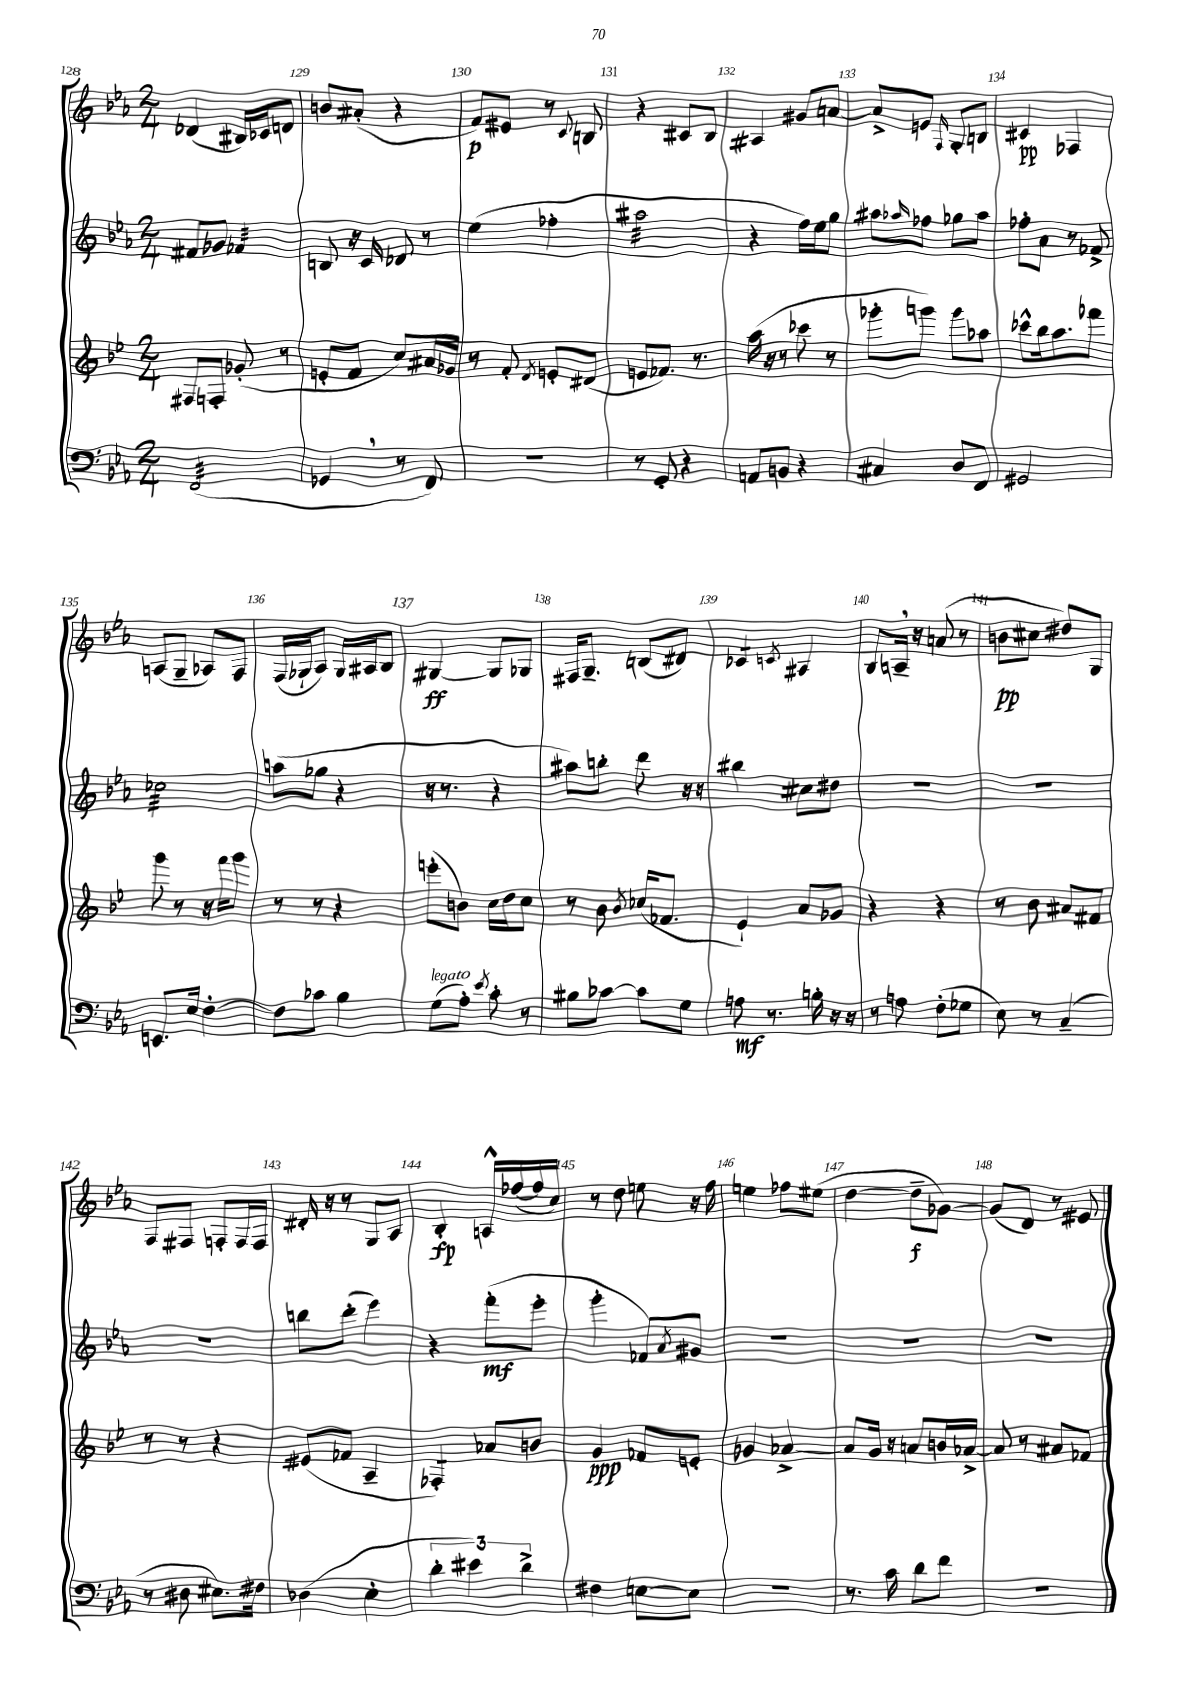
<<
\new StaffGroup <<
\new Staff = "s0" {
    \clef treble \key ees \major \numericTimeSignature \time 2/4
    des'4( bis16) ces'16 d'8 |
    b'8 ais'8-.( r4 |
    f'8\p) eis'8 r8 \appoggiatura { c'8 } b8 |
    r4 cis'8 bes8 |
    ais4 gis'8 a'8~ |
    a'8-> e'8 \grace { f16 } g8-. b8 |
    cis'4\pp fes4 |
    a8( g8-- aes8) f8 |
    f16( ges16-! aes8) ges16 ais16 bes8 |
    gis4~\ff gis8 ges8 |
    fis16 g8.-- b8( dis'8) |
    ces'4:8 \acciaccatura { c'8 } ais4 |
    bes8 a16-- \breathe r16 a'8( r8 |
    b'8\pp cis''8 dis''8) g8 |
    f8 fis8 f8-. f16 f16 |
    dis'16-. r16 r8 g8 aes8 |
    bes4-.\fp a16-^ fes''16~( fes''16 c''16) |
    r8 d''8 e''8 r16 f''16 |
    e''4 fes''8 eis''8( |
    d''4~ d''8--\f ges'8~) |
    ges'8( d'8) r8 eis'8 \bar "|." |
}
\new Staff = "s1" {
    \clef treble \key ees \major \numericTimeSignature \time 2/4
    fis'8 ges'8 fes'4:32 |
    b8 r16 c'16 des'8 r8 |
    ees''4( fes''4-. |
    ais''2:32 |
    r4 f''16) ees''16 g''8 |
    ais''8 \grace { aes''16 } fes''8 ges''8 aes''8 |
    fes''8-. aes'8 r8 fes'8-> |
    ces''2:32 |
    a''8( ges''8 r4 |
    r16 r8. r4 |
    ais''8) b''8-. d'''8 r16 r16 |
    bis''4 cis''8 dis''8 |
    R2 |
    R2 |
    R2 |
    b''8 d'''8-.( ees'''4) |
    r4 f'''8-.\mf( ees'''8-. |
    g'''4-. fes'8) \acciaccatura { aes'8 } gis'8 |
    R2 |
    R2 |
    R2 \bar "|." |
}
\new Staff = "s2" {
    \clef treble \key bes \major \numericTimeSignature \time 2/4
    fis8 f8-. ges'8-.( r8 |
    e'8-. f'8 c''8) ais'16 ges'16 |
    r8 f'8-. \acciaccatura { d'8 } e'8-. dis'8( |
    e'8 fes'8.) r8. |
    a''16( r16 r8 ces'''8 r8 |
    ges'''8-. g'''8) g'''8 aes''8 |
    ces'''8-^ bes''16 a''8. fes'''8 |
    g'''8 r8 r16 f'''16 g'''8 |
    r8 r8 r4 |
    e'''8-.( b'8) c''16 d''16 c''8 |
    r8 bes'8 \acciaccatura { bes'8 } ces''16( fes'8. |
    ees'4-!) a'8 ges'8 |
    r4 r4 |
    r8 bes'8 ais'8 fis'8 |
    r8 r8 r4 |
    eis'8( fes'8 a4-- |
    fes4:8-.) aes'8 b'8 |
    g'4\ppp fes'8 e'8-. |
    ges'4 aes'4~-> |
    aes'8 g'16 r16 a'8 b'16 aes'16~-> |
    aes'8 r8 ais'8 fes'8 \bar "|." |
}
\new Staff = "s3" {
    \clef bass \key ees \major \numericTimeSignature \time 2/4
    f,2:32( |
    ges,4 \breathe r8 f,8) |
    r2 |
    r8 g,8-. r4 |
    a,8 b,8 r4 |
    cis4 d8 f,8 |
    gis,2 |
    e,8. ees16 f4~-. |
    f8 ces'8 bes4 |
    g8^\markup { \italic "legato" }( aes8-.) \acciaccatura { ees'8 } c'8-. r8 |
    bis8 ces'8~ ces'8 g8 |
    a8\mf r8. b16-. r16 r16 |
    r8 a8 f8-.( ges8 |
    ees8) r8 c4--( |
    r8 dis8 eis8.) fis16 |
    des4( ees4-. |
    \tuplet 3/2 { d'4-. eis'4) d'4-> } |
    fis4 e8~ e8 |
    R2 |
    r8. c'16 d'8 f'8 |
    R2 \bar "|." |
}
>>
>>
\layout { \context { \Score currentBarNumber = #128 \override BarNumber.break-visibility = ##(#f #t #t) barNumberVisibility = #all-bar-numbers-visible } }
